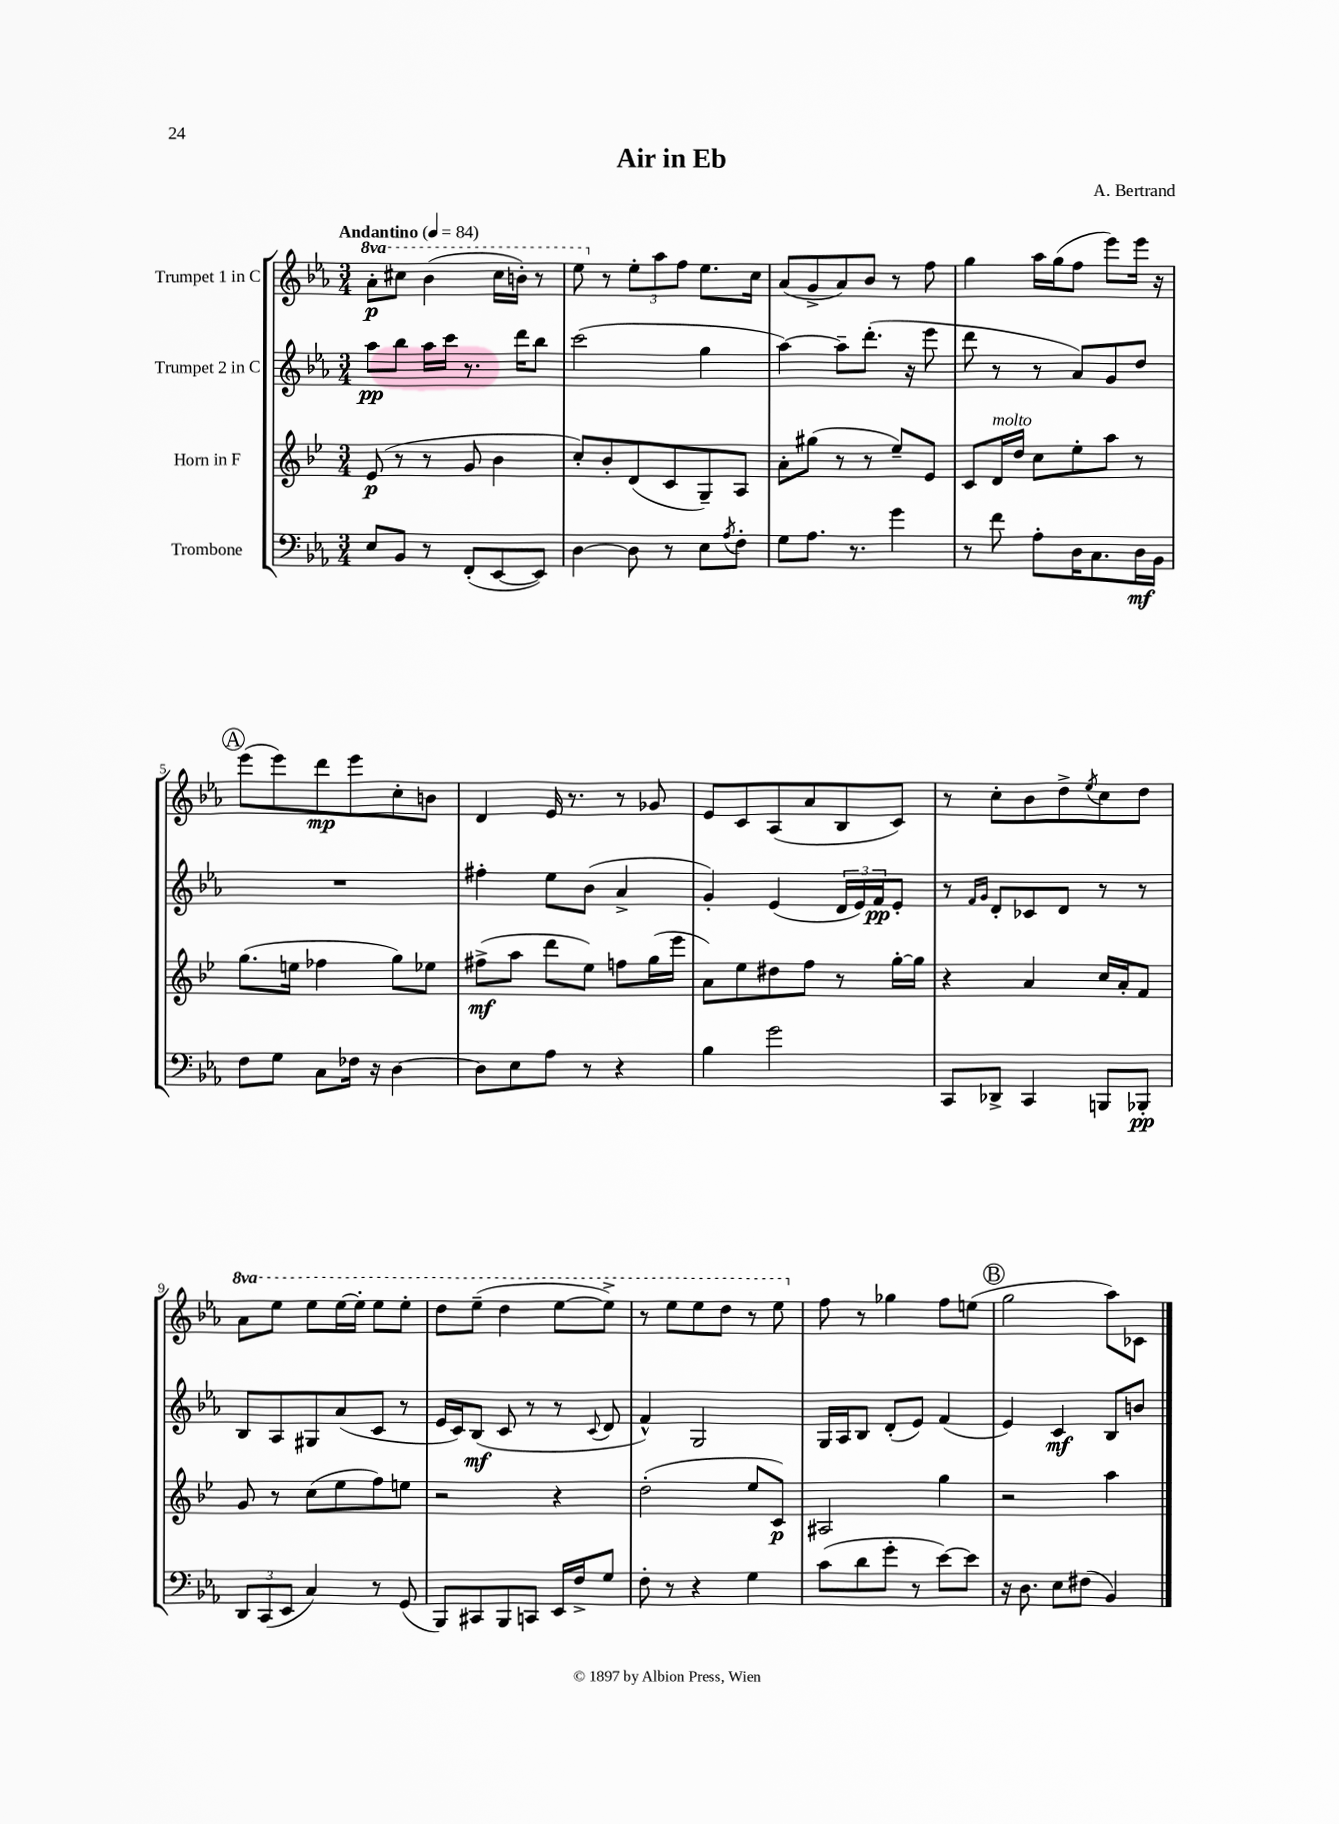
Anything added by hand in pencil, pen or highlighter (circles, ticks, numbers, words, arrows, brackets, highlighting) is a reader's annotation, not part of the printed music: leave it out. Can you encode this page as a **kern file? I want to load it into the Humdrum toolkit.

**kern	**dynam	**kern	**dynam	**kern	**dynam	**kern	**dynam
*part4	*part4	*part3	*part3	*part2	*part2	*part1	*part1
*staff4	*staff4	*staff3	*staff3	*staff2	*staff2	*staff1	*staff1
*I"Trombone	*	*I"Horn in F	*	*I"Trumpet 2 in C	*	*I"Trumpet 1 in C	*
*clefF4	*	*clefG2	*	*clefG2	*	*clefG2	*
*k[b-e-a-]	*	*k[b-e-]	*	*k[b-e-a-]	*	*k[b-e-a-]	*
*M3/4	*	*M3/4	*	*M3/4	*	*M3/4	*
*MM84	*	*MM84	*	*MM84	*	*MM84	*
*	*	*	*	*	*	*8va	*
=1	=1	=1	=1	=1	=1	=1	=1
!	!	!	!	!	!	!LO:TX:a:B:t=Andantino	!
8E-/L	.	(8e-/	p	8aa-\L	pp	8aa-'\L	p
8BB-/J	.	8r	.	8bb-\J	.	8ccc#X\J	.
8r	.	8r	.	16aa-\LL	.	(4bb-\	.
.	.	.	.	16ccc\JJ	.	.	.
(8FF'/L	.	8g/	.	8.r	.	.	.
[8EE-/	.	4b-\	.	.	.	16ccc#\LL	.
.	.	.	.	16ddd\KL	.	16bbn'\JJ)	.
8EE-/J])	.	.	.	8bb-\J	.	8r	.
=2	=2	=2	=2	=2	=2	=2	=2
[4D\	.	8cc'/L)	.	(2ccc\	.	8eee-\	.
*	*	*	*	*	*	*X8va	*
.	.	8b-'/	.	.	.	8r	.
8D\]	.	(8d/	.	.	.	12ee-'\L	.
.	.	.	.	.	.	12aa-\	.
8r	.	8c/	.	.	.	.	.
.	.	.	.	.	.	12ff\J	.
8E-\L	.	8G~/)	.	4gg\	.	8.ee-\L	.
8qA-/	.	.	.	.	.	.	.
8F'\J	.	8A/J	.	.	.	.	.
.	.	.	.	.	.	16cc\Jk	.
=3	=3	=3	=3	=3	=3	=3	=3
8G\L	.	8a'\L	.	[4aa-\)	.	(8a-/L	.
8.A-\J	.	(8gg#X\J	.	.	.	8g^/	.
.	.	8r	.	8aa-~\L]	.	8a-/)	.
8.r	.	.	.	.	.	.	.
.	.	8r	.	(8.ddd'\J	.	8b-/J	.
4g\	.	8ee-~/L)	.	.	.	8r	.
.	.	.	.	16r	.	.	.
.	.	8e-/J	.	8eee-\	.	8ff\	.
=4	=4	=4	=4	=4	=4	=4	=4
8r	.	8c/L	.	8ddd\	.	4gg\	.
!	!	!LO:TX:a:i:t=molto	!	!	!	!	!
8f\	.	16d/L	.	8r	.	.	.
.	.	16dd/JJ	.	.	.	.	.
8A-'\L	.	8cc\L	.	8r	.	16aa-\LL	.
.	.	.	.	.	.	(16gg\J	.
16D\K	.	8ee-'\	.	8a-/L)	.	8ff\J	.
8.C\	.	.	.	.	.	.	.
.	.	8aa\J	.	8g/	.	8eee-\L)	.
16D\L	mf	8r	.	8dd/J	.	16eee-\Jk	.
16BB-\JJ	.	.	.	.	.	16r	.
!!LO:LB:g=z
!!LO:REH:place=s1:t=A
=5	=5	=5	=5	=5	=5	=5	=5
8F\L	.	(8.gg\L	.	2.r	.	(8eee-\L	.
8G\J	.	.	.	.	.	8eee-\)	.
.	.	16een\Jk	.	.	.	.	.
8C\L	.	4ff-X\	.	.	.	8ddd\	mp
16F-X\Jk	.	.	.	.	.	8eee-\	.
16r	.	.	.	.	.	.	.
[4D\	.	8gg\L)	.	.	.	8cc'\	.
.	.	8ee-X\J	.	.	.	8bn\J	.
=6	=6	=6	=6	=6	=6	=6	=6
8D\L]	.	(8ff#X^\L	mf	4ff#X'\	.	4d/	.
8E-\	.	8aa\J	.	.	.	.	.
8A-\J	.	8ddd\L	.	8ee-\L	.	16e-/	.
.	.	.	.	.	.	8.r	.
8r	.	8ee-\J)	.	(8b-\J	.	.	.
4r	.	8ffn\L	.	4a-^/	.	8r	.
.	.	(16gg\L	.	.	.	8g-X/	.
.	.	16eee-\JJ	.	.	.	.	.
=7	=7	=7	=7	=7	=7	=7	=7
4B-\	.	8a\L)	.	4g'/)	.	8e-/L	.
.	.	8ee-\	.	.	.	8c/	.
2g\	.	8dd#X\	.	(4e-/	.	(8A-/	.
.	.	8ff\J	.	.	.	8a-/	.
.	.	8r	.	24d/LL	.	8B-/	.
.	.	.	.	24e-/)	.	.	.
.	.	.	.	24f/J	pp	.	.
.	.	[16gg'\LL	.	8e-'/J	.	8c/J)	.
.	.	16gg\JJ]	.	.	.	.	.
=8	=8	=8	=8	=8	=8	=8	=8
8CC/L	.	4r	.	8r	.	8r	.
.	.	.	.	16qqf/LL	.	.	.
.	.	.	.	16qqg/JJ	.	.	.
8DD-X^/J	.	.	.	8d'/L	.	8cc'\L	.
4CC/	.	4a/	.	8c-X/	.	8b-\	.
.	.	.	.	8d/J	.	8dd^\	.
.	.	.	.	.	.	8qee-/	.
8BBBn/L	.	16cc/LL	.	8r	.	8cc\	.
.	.	16a'/J	.	.	.	.	.
8BBB-X'/J	pp	8f/J	.	8r	.	8dd\J	.
!!LO:LB:g=z
=9	=9	=9	=9	=9	=9	=9	=9
*	*	*	*	*	*	*8va	*
12DD/L	.	8g/	.	8B-/L	.	8aa-\L	.
(12CC/	.	.	.	.	.	.	.
.	.	8r	.	8A-/	.	8eee-\J	.
12EE-/J	.	.	.	.	.	.	.
4C/)	.	(8cc\L	.	8G#X/	.	8eee-\L	.
.	.	8ee-\	.	(8a-/	.	[16eee-\L	.
.	.	.	.	.	.	16eee-'\JJ]	.
8r	.	8ff\)	.	8c/J	.	8eee-\L	.
(8GG/	.	8een\J	.	8r	.	8eee-'\J	.
=10	=10	=10	=10	=10	=10	=10	=10
8BBB-/L)	.	2r	.	16e-/LL	.	8ddd\L	.
.	.	.	.	16c/J)	.	.	.
8CC#X/	.	.	.	(8B-/J	mf	(8eee-~\J	.
8BBB-/	.	.	.	8c/	.	4ddd\	.
8CCn/J	.	.	.	8r	.	.	.
16EE-/LL	.	4r	.	8r	.	[8eee-\L	.
16F^/J	.	.	.	.	.	.	.
.	.	.	.	8qqc/	.	.	.
8G/J	.	.	.	8d/	.	8eee-^\J])	.
=11	=11	=11	=11	=11	=11	=11	=11
8F'\	.	(2dd'\	.	4f^^/)	.	8r	.
8r	.	.	.	.	.	8eee-\L	.
4r	.	.	.	2G/	.	8eee-\	.
.	.	.	.	.	.	8ddd\J	.
4G\	.	8ee-/L	.	.	.	8r	.
.	.	8c/J)	p	.	.	8eee-\	.
=12	=12	=12	=12	=12	=12	=12	=12
*	*	*	*	*	*	*X8va	*
(8c\L	.	2A#X/	.	16G/LL	.	8ff\	.
.	.	.	.	16A-/J	.	.	.
8d\	.	.	.	8B-/J	.	8r	.
8g'\J	.	.	.	(8d'/L	.	4gg-X\	.
8r	.	.	.	8e-/J)	.	.	.
[8e-\L)	.	4gg\	.	(4f/	.	8ff\L	.
8e-\J]	.	.	.	.	.	(8een\J	.
!!LO:REH:place=s1:t=B
=13	=13	=13	=13	=13	=13	=13	=13
16r	.	2r	.	4e-/)	.	2gg\	.
8.D\	.	.	.	.	.	.	.
8E-\L	.	.	.	4c/	mf	.	.
(8F#X\J	.	.	.	.	.	.	.
4BB-/)	.	4aa\	.	8B-/L	.	8aa-\L)	.
.	.	.	.	8bn/J	.	8c-X\J	.
==	==	==	==	==	==	==	==
*-	*-	*-	*-	*-	*-	*-	*-
